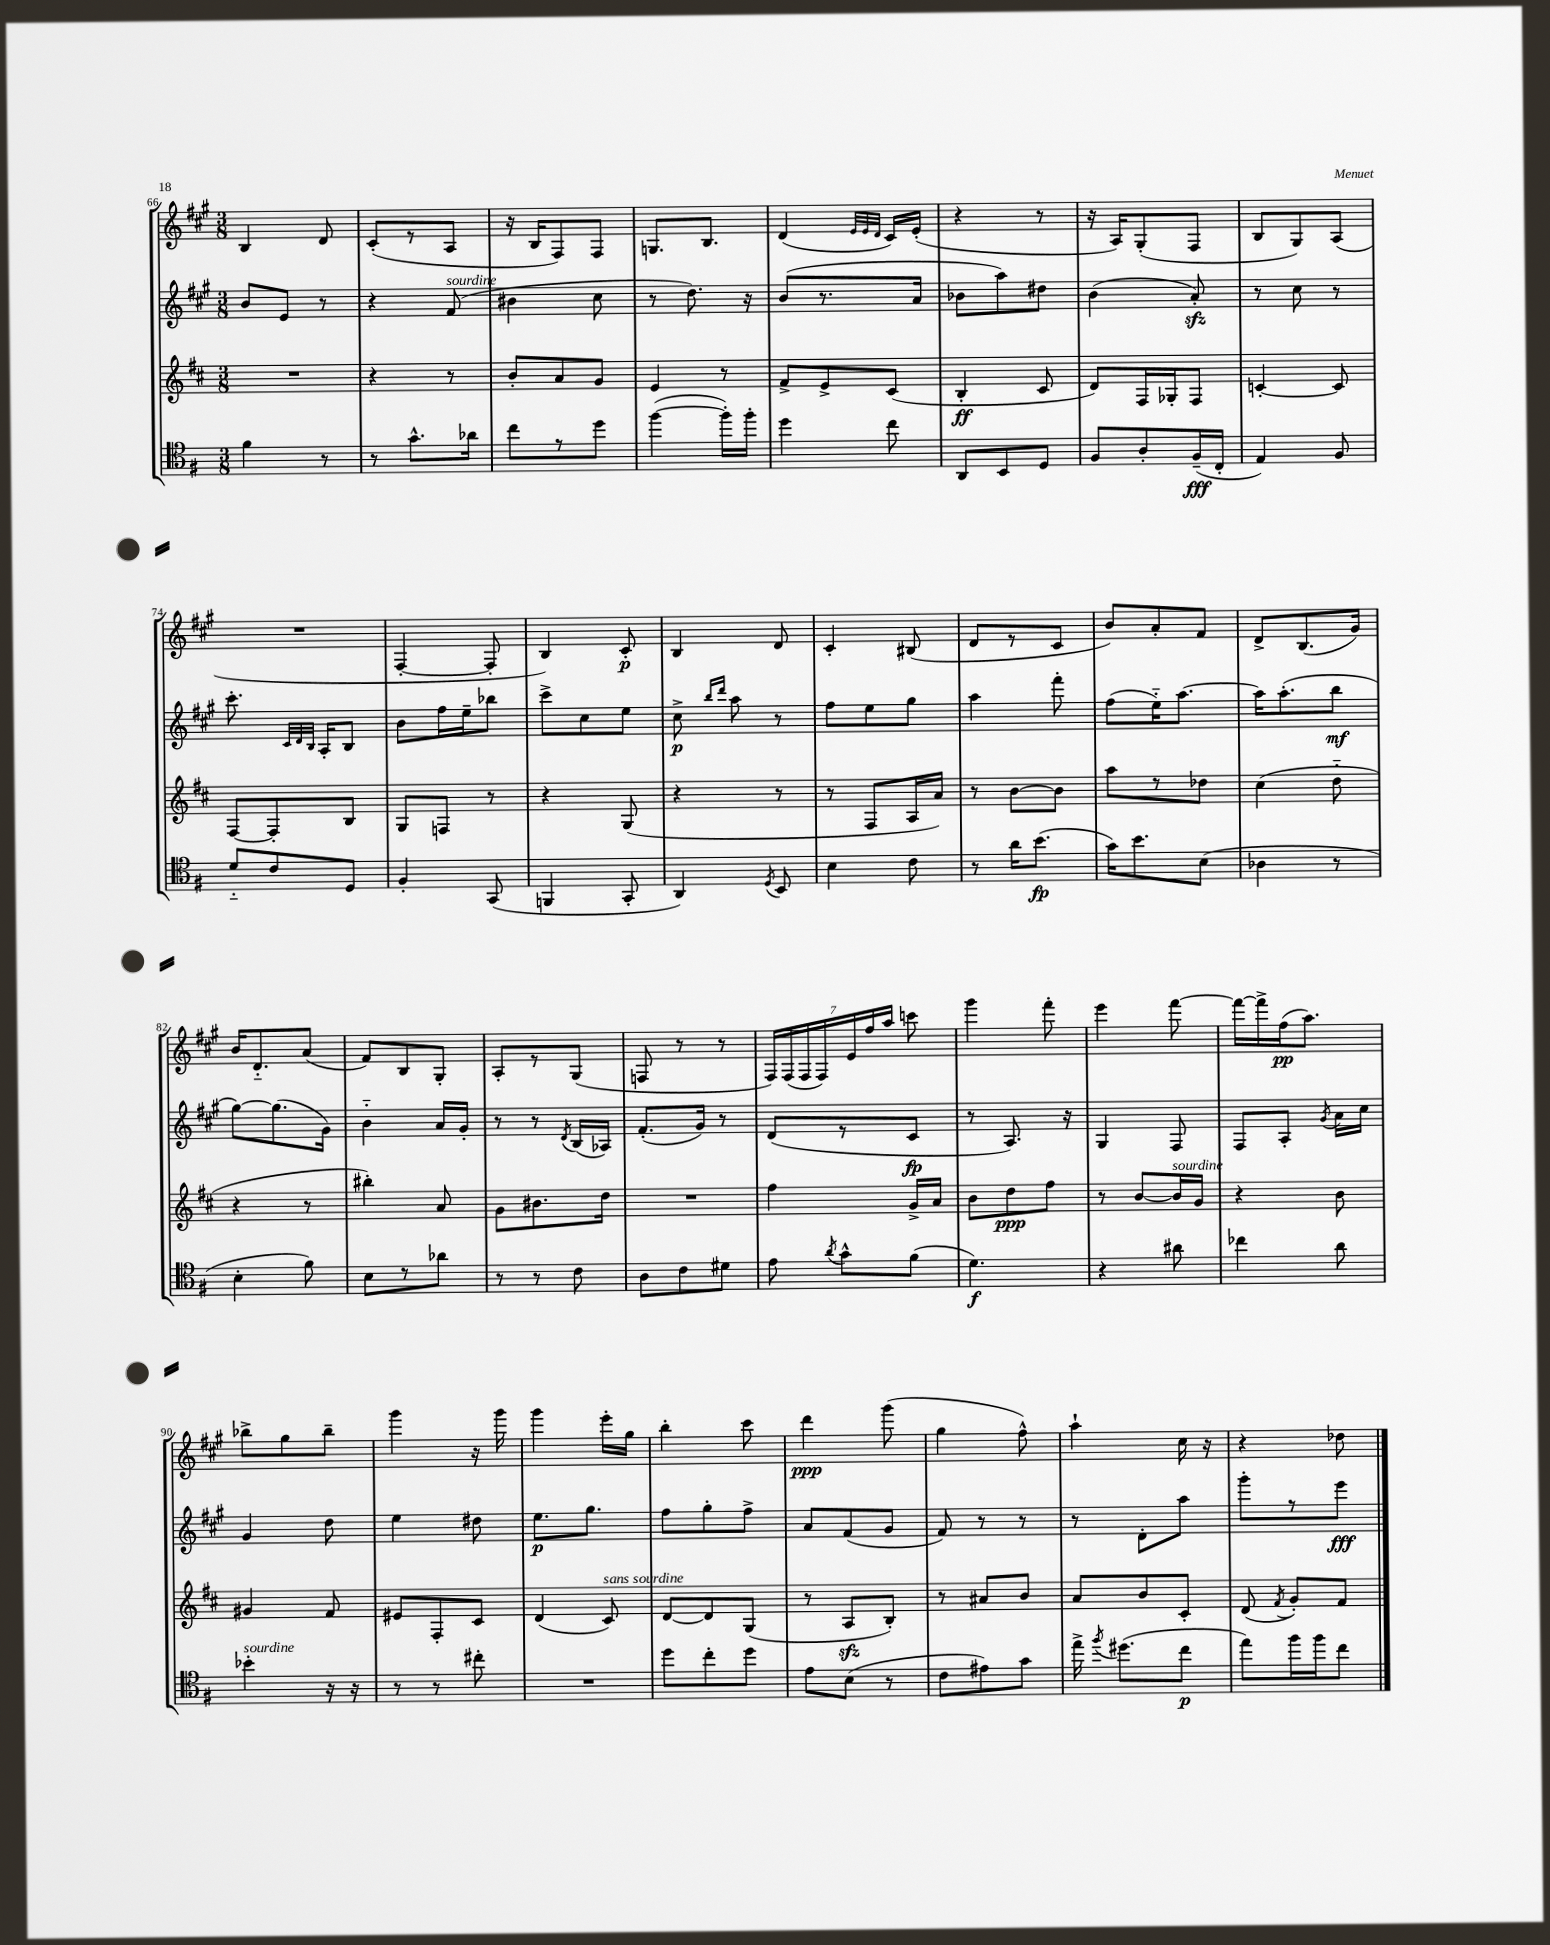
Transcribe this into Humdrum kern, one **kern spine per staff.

**kern	**kern	**kern	**kern
*staff4	*staff3	*staff2	*staff1
*clefC4	*clefG2	*clefG2	*clefG2
*k[f#]	*k[f#c#]	*k[f#c#g#]	*k[f#c#g#]
*M3/8	*M3/8	*M3/8	*M3/8
4f#\	4.r	8b/L	4B/
.	.	8e/J	.
8r	.	8r	8d/
=	=	=	=
8r	4r	4r	(8c#'/L
8.g^^\L	.	.	8r
.	8r	(8f#/	8A/J
16a-\Jk	.	.	.
=	=	=	=
8cc\L	8b'/L	4b#\	16r
.	.	.	16B/LK
8r	8a/	.	8F#/)
8dd\J	8g/J	8cc#\	8F#/J
=	=	=	=
([4ff#\	4e/	8r	8.G/L
.	.	8.dd\)	.
.	.	.	8.B/J
16ff#'\]LL)	8r	.	.
16ff#'\JJ	.	16r	.
=	=	=	=
4dd\	8f#^/L	(8b/L	(4d/
.	8e^/	8.r	.
.	.	.	32qqe/LLL
.	.	.	32qqe/
.	.	.	32qqd/JJJ
8cc\	(8c#/J	.	16c#/LL)
.	.	16a/Jk	(16e'/JJ
=	=	=	=
8AA/L	4B'/	8b-\L	4r
8BB/	.	8aa\)	.
8D/J	8c#/	8dd#\J	8r
=	=	=	=
8F#/L	8d/L)	(4b\	16r
.	.	.	16A/LK)
8A'/	16F#/L	.	(8G#'/
.	16G-'/J	.	.
(16F#~/L	8F#/J	8a'/)	8F#/J
16C'/JJ	.	.	.
=	=	=	=
4E/)	[4c'/	8r	8B/L
.	.	8cc#\	8G#/)
8F#/	8c/]	8r	(8A/J
=	=	=	=
8d'~/L	[8F#/L	8.ccc#'\	4.r
8c/	8F#'/]	.	.
.	.	32qqc#/LLL	.
.	.	32qqd/	.
.	.	32qqB/JJJ	.
.	.	16A'/LK	.
8D/J	8B/J	8B/J	.
=	=	=	=
4F#'/	8G/L	8b\L	[4F#'/
.	8F/J	16ff#\L	.
.	.	16ee~\J	.
(8GG/	8r	8bb-\J	8F#'/]
=	=	=	=
4FF/	4r	8ccc#^\L	4B/)
.	.	8cc#\	.
8GG'/	(8G/	8ee\J	8c#'/
=	=	=	=
4AA/)	4r	8cc#^\	4B/
.	.	16qqbb/LL	.
.	.	16qqddd/JJ	.
.	.	8aa\	.
8qD/	.	.	.
8BB/	8r	8r	8d/
=	=	=	=
4B\	8r	8ff#\L	4c#'/
.	8F#/L	8ee\	.
8c\	16A/L	8gg#\J	(8B#/
.	16a/JJ)	.	.
=	=	=	=
8r	8r	4aa\	8d/L
16a\LK	[8b\L	.	8r
(8.b\J	.	.	.
.	8b\]J	8fff#'\	8c#/J
=	=	=	=
16g\LK)	8aa\L	(8ff#\L	8b/L)
8.b\	.	.	.
.	8r	16ee'~\K)	8a'/
.	.	[8.aa\J	.
(8B\J	8dd-\J	.	8f#/J
=	=	=	=
4A-\	(4cc#\	16aa\]LK	8d^/L
.	.	(8.aa'\	.
.	.	.	(8.B/
8r	8dd'~\	8bb\J	.
.	.	.	16g#/Jk)
=	=	=	=
4B'\	4r	[8gg#\L)	16b/LK
.	.	.	8.d'~/
.	.	(8.gg#\]	.
8f#\)	8r	.	(8a/J
.	.	16g#\Jk)	.
=	=	=	=
8B\L	4bb#'\)	4b'~\	8f#/L)
8r	.	.	8B/
8a-\J	8a/	16a/LL	8G#'/J
.	.	16g#'/JJ	.
=	=	=	=
8r	8g\L	8r	8A'/L
8r	8.b#\	8r	8r
.	.	8qd/	.
8c\	.	(16B/LL	(8G#/J
.	16dd\Jk	16A-/JJ)	.
=	=	=	=
8A\L	4.r	(8.f#'/L	8F/
8c\	.	.	8r
.	.	16g#/Jk)	.
8d#\J	.	8r	8r
=	=	=	=
8e\	4ff#\	(8d/L	28F#/LL)
.	.	.	(28F#/
.	.	.	28F#/
.	.	.	28F#/)
8qa/	.	.	.
8g^^\L	.	8r	.
.	.	.	28e/
.	.	.	28ff#/
.	.	.	28aa/JJ
(8f#\J	16g^/LL	8c#/J	8ccc\
.	16a/JJ	.	.
=	=	=	=
4.d\)	8b\L	8r	4ggg#\
.	8dd\	8.A/)	.
.	8ff#\J	.	8fff#'\
.	.	16r	.
=	=	=	=
4r	8r	4G#/	4eee\
.	[8b/L	.	.
8a#\	16b/]L	8F#/	[8fff#\
.	16g/JJ	.	.
=	=	=	=
4cc-\	4r	8F#/L	16fff#\_LL
.	.	.	16fff#^\]
.	.	8A'/J	(16ff#\J
.	.	.	8.aa\J)
.	.	8qg#/	.
8a\	8b\	16a\LL	.
.	.	16cc#\JJ	.
=	=	=	=
4b-'\	4g#/	4g#/	8bb-^\L
.	.	.	8gg#\
16r	8f#/	8dd\	8bb-~\J
16r	.	.	.
=	=	=	=
8r	8e#/L	4ee\	4ggg#\
8r	8F#'/	.	.
8cc#'\	8c#/J	8dd#\	16r
.	.	.	16ggg#\
=	=	=	=
4.r	(4d/	8.ee\L	4ggg#\
.	.	8.gg#\J	.
.	8c#/)	.	16eee'\LL
.	.	.	16gg#\JJ
=	=	=	=
8dd\L	[8d/L	8ff#\L	4bb'\
8cc'\	8d/]	8gg#'\	.
8dd\J	(8G/J	8ff#^\J	8ccc#\
=	=	=	=
8e\L	8r	8a/L	4ddd\
(8B\J	8A/L	(8f#/	.
8r	8B'/J)	8g#/J	(8ggg#\
=	=	=	=
8c\L	8r	8f#/)	4gg#\
8e#\)	8a#/L	8r	.
8g\J	8b/J	8r	8ff#^^\)
=	=	=	=
16ee^\	8a/L	8r	4aa`\
8qff#/	.	.	.
(8.dd#\L	.	.	.
.	8b/	8d'\L	.
8cc\J	8c#'/J	8aa\J	16cc#\
.	.	.	16r
=	=	=	=
8ee\L)	(8d/	8ggg#'\L	4r
.	8qf#/	.	.
16ff#\L	8g'/L)	8r	.
16ff#\J	.	.	.
8cc\J	8f#/J	8eee\J	8dd-\
==	==	==	==
*-	*-	*-	*-
